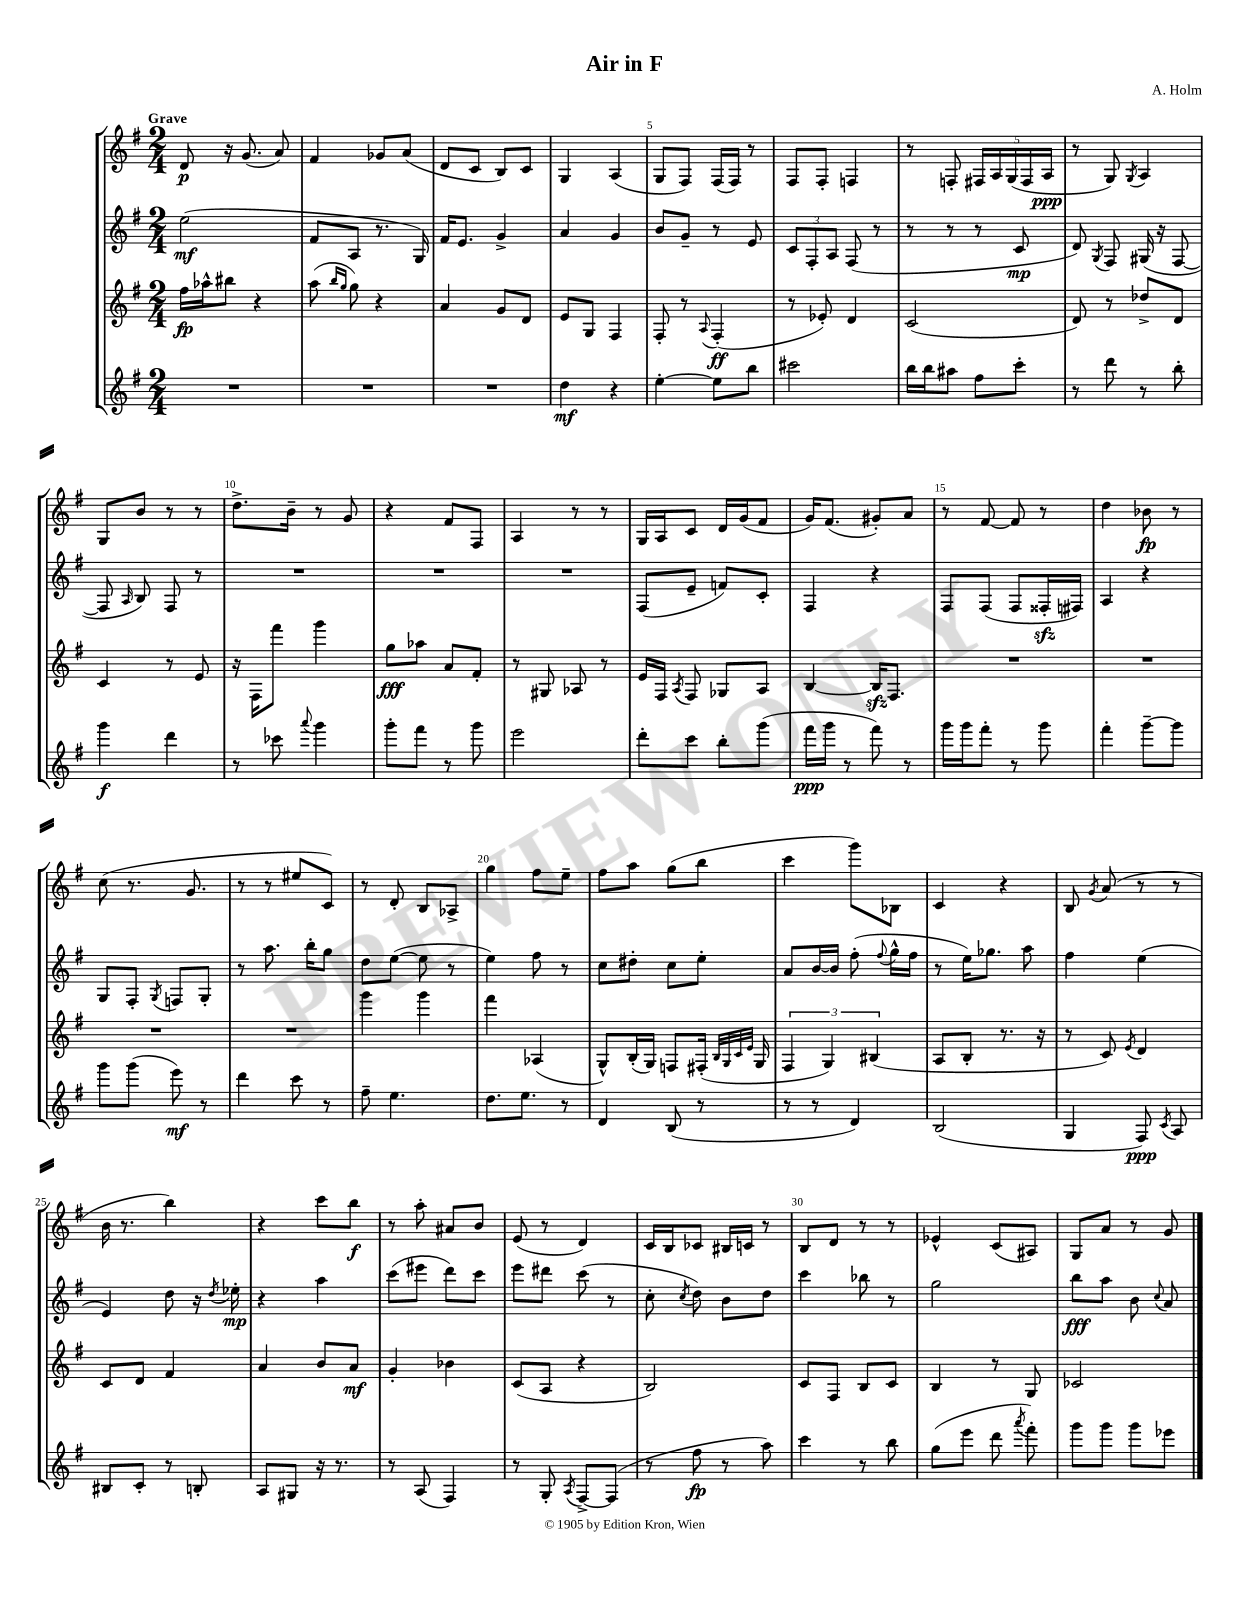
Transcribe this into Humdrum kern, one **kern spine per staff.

**kern	**dynam	**kern	**dynam	**kern	**dynam	**kern	**dynam
*part4	*part4	*part3	*part3	*part2	*part2	*part1	*part1
*staff4	*staff4	*staff3	*staff3	*staff2	*staff2	*staff1	*staff1
*clefG2	*	*clefG2	*	*clefG2	*	*clefG2	*
*k[f#]	*	*k[f#]	*	*k[f#]	*	*k[f#]	*
*M2/4	*	*M2/4	*	*M2/4	*	*M2/4	*
=1	=1	=1	=1	=1	=1	=1	=1
!	!	!	!	!	!	!LO:TX:a:B:t=Grave	!
2r	.	16ff#\LL	fp	(2ee\	mf	8d/	p
.	.	16aa-X^^\J	.	.	.	.	.
.	.	8bb#X\J	.	.	.	16r	.
.	.	.	.	.	.	(8.g/	.
.	.	4r	.	.	.	.	.
.	.	.	.	.	.	8a/)	.
=2	=2	=2	=2	=2	=2	=2	=2
2r	.	(8aa\	.	8f#/L	.	4f#/	.
.	.	16qqbb/LL	.	.	.	.	.
.	.	16qqgg/JJ	.	.	.	.	.
.	.	8gg\)	.	8A/J	.	.	.
.	.	4r	.	8.r	.	8g-X/L	.
.	.	.	.	.	.	(8a/J	.
.	.	.	.	16G/)	.	.	.
=3	=3	=3	=3	=3	=3	=3	=3
2r	.	4a/	.	16f#/KL	.	8d/L	.
.	.	.	.	8.e/J	.	.	.
.	.	.	.	.	.	8c/J	.
.	.	8g/L	.	4g^/	.	8B/L)	.
.	.	8d/J	.	.	.	8c/J	.
=4	=4	=4	=4	=4	=4	=4	=4
4dd\	mf	8e/L	.	4a/	.	4G/	.
.	.	8G/J	.	.	.	.	.
4r	.	4F#/	.	4g/	.	(4A/	.
=5	=5	=5	=5	=5	=5	=5	=5
[4ee'\	.	8F#'/	.	8b/L	.	8G/L	.
.	.	8r	.	8g~/J	.	8F#/J)	.
.	.	8qqA/	.	.	.	.	.
8ee\L]	.	(4F#'/	ff	8r	.	(16F#/LL	.
.	.	.	.	.	.	16F#/JJ)	.
8bb\J	.	.	.	8e/	.	8r	.
=6	=6	=6	=6	=6	=6	=6	=6
2ccc#X\	.	8r	.	12c/L	.	8F#/L	.
.	.	.	.	12F#'/	.	.	.
.	.	8e-X'/)	.	.	.	8F#'/J	.
.	.	.	.	12A/J	.	.	.
.	.	4d/	.	(8F#/	.	4Fn/	.
.	.	.	.	8r	.	.	.
=7	=7	=7	=7	=7	=7	=7	=7
16bb\LL	.	(2c/	.	8r	.	8r	.
16bb\J	.	.	.	.	.	.	.
8aa#X\J	.	.	.	8r	.	8Fn'/	.
8ff#\L	.	.	.	8r	.	20F#X/LL	.
.	.	.	.	.	.	20A/	.
.	.	.	.	.	.	(20G/	.
8ccc'\J	.	.	.	8c/	mp	.	.
.	.	.	.	.	.	20F#/	.
.	.	.	.	.	.	20A/JJ	ppp
=8	=8	=8	=8	=8	=8	=8	=8
8r	.	8d/)	.	8d/)	.	8r	.
.	.	.	.	8qG/	.	.	.
8ddd\	.	8r	.	8F#/	.	8G/)	.
.	.	.	.	.	.	8qG/	.
8r	.	8dd-X^/L	.	(16G#X/	.	4A/	.
.	.	.	.	16r	.	.	.
8bb'\	.	8d/J	.	[8F#/	.	.	.
!!LO:LB:g=z
=9	=9	=9	=9	=9	=9	=9	=9
4ggg\	f	4c/	.	8F#/]	.	8G/L	.
.	.	.	.	16qqA/	.	.	.
.	.	.	.	8B/)	.	8b/J	.
4ddd\	.	8r	.	8F#/	.	8r	.
.	.	8e/	.	8r	.	8r	.
=10	=10	=10	=10	=10	=10	=10	=10
8r	.	16r	.	2r	.	8.dd^\L	.
.	.	16F#\KL	.	.	.	.	.
8ccc-X\	.	8fff#\J	.	.	.	.	.
.	.	.	.	.	.	16b~\Jk	.
8qqaaa/	.	.	.	.	.	.	.
4ggg\	.	4ggg\	.	.	.	8r	.
.	.	.	.	.	.	8g/	.
=11	=11	=11	=11	=11	=11	=11	=11
8ggg'\L	.	8gg\L	fff	2r	.	4r	.
8fff#\J	.	8aa-X\J	.	.	.	.	.
8r	.	8a/L	.	.	.	8f#/L	.
8ggg\	.	8f#'/J	.	.	.	8F#/J	.
=12	=12	=12	=12	=12	=12	=12	=12
2eee\	.	8r	.	2r	.	4A/	.
.	.	8G#X/	.	.	.	.	.
.	.	8A-X/	.	.	.	8r	.
.	.	8r	.	.	.	8r	.
=13	=13	=13	=13	=13	=13	=13	=13
8ddd'\L	.	16e/LL	.	(8F#/L	.	16G/LL	.
.	.	16F#/JJ	.	.	.	16A/J	.
.	.	8qA/	.	.	.	.	.
8ccc\J	.	8F#/	.	8e~/J	.	8c/J	.
8bb'\L	.	8G-X/L	.	8fn/L)	.	16d/LL	.
.	.	.	.	.	.	(16g/J	.
(8ggg\J	.	8A/J	.	8c'/J	.	8f#/J	.
=14	=14	=14	=14	=14	=14	=14	=14
16fff#\LL	ppp	[4B/	.	4F#/	.	16g/KL)	.
16ggg\JJ	.	.	.	.	.	(8.f#/J	.
8r	.	.	.	.	.	.	.
8fff#\)	.	16Bzz/KL]	.	4r	.	8g#X'/L)	.
.	.	8.F#/J	.	.	.	.	.
8r	.	.	.	.	.	8a/J	.
=15	=15	=15	=15	=15	=15	=15	=15
16ggg\LL	.	2r	.	8F#/L	.	8r	.
16ggg\J	.	.	.	.	.	.	.
8fff#'\J	.	.	.	(8F#/J	.	[8f#/	.
8r	.	.	.	8F#/L	.	8f#/]	.
8ggg\	.	.	.	16F##Xzz'/L	.	8r	.
.	.	.	.	16F#X/JJ)	.	.	.
=16	=16	=16	=16	=16	=16	=16	=16
4fff#'\	.	2r	.	4A/	.	4dd\	.
[8ggg~\L	.	.	.	4r	.	8b-X\	fp
8ggg\J]	.	.	.	.	.	8r	.
!!LO:LB:g=z
=17	=17	=17	=17	=17	=17	=17	=17
8ggg\L	.	2r	.	8G/L	.	(8cc\	.
(8ggg\J	.	.	.	8F#'/J	.	8.r	.
.	.	.	.	8qG/	.	.	.
8eee\)	mf	.	.	8Fn/L	.	.	.
.	.	.	.	.	.	8.g/	.
8r	.	.	.	8G'/J	.	.	.
=18	=18	=18	=18	=18	=18	=18	=18
4ddd\	.	2r	.	8r	.	8r	.
.	.	.	.	8.aa\	.	8r	.
8ccc\	.	.	.	.	.	8ee#X/L	.
.	.	.	.	16bb'\KL	.	.	.
8r	.	.	.	8gg\J	.	8c/J)	.
=19	=19	=19	=19	=19	=19	=19	=19
8ff#~\	.	4ggg\	.	8dd\L	.	8r	.
4.ee\	.	.	.	([8ee\J	.	8d'/	.
.	.	4ggg\	.	8ee\]	.	8B/L	.
.	.	.	.	8r	.	8A-X^/J	.
=20	=20	=20	=20	=20	=20	=20	=20
8.dd\L	.	4fff#\	.	4ee\)	.	4gg\	.
8.ee\J	.	.	.	.	.	.	.
.	.	(4A-X/	.	8ff#\	.	8ff#\L	.
8r	.	.	.	8r	.	8ee~\J	.
=21	=21	=21	=21	=21	=21	=21	=21
4d/	.	8G^^/L)	.	8cc\L	.	8ff#\L	.
.	.	(16B'/L	.	8dd#X'\J	.	8aa\J	.
.	.	16G/JJ)	.	.	.	.	.
(8B/	.	8Fn/L	.	8cc\L	.	(8gg\L	.
8r	.	(16F#X'/Jk	.	8ee'\J	.	8bb\J	.
.	.	32qqB/LLL	.	.	.	.	.
.	.	32qqG/	.	.	.	.	.
.	.	32qqc/	.	.	.	.	.
.	.	32qqe/JJJ	.	.	.	.	.
.	.	16G/	.	.	.	.	.
=22	=22	=22	=22	=22	=22	=22	=22
8r	.	6F#/	.	8a/L	.	4ccc\	.
8r	.	.	.	[16b/L	.	.	.
.	.	6G/)	.	.	.	.	.
.	.	.	.	16b/JJ]	.	.	.
4d/)	.	.	.	(8ff#'\	.	8ggg\L)	.
.	.	(6B#X/	.	.	.	.	.
.	.	.	.	8qqff#/	.	.	.
.	.	.	.	16gg^^\LL	.	8B-X\J	.
.	.	.	.	16ff#\JJ	.	.	.
=23	=23	=23	=23	=23	=23	=23	=23
(2B/	.	8A/L	.	8r	.	4c/	.
.	.	8B'/J	.	16ee\KL)	.	.	.
.	.	.	.	8.gg-X\J	.	.	.
.	.	8.r	.	.	.	4r	.
.	.	.	.	8aa\	.	.	.
.	.	16r	.	.	.	.	.
=24	=24	=24	=24	=24	=24	=24	=24
4G/	.	8r	.	4ff#\	.	8B/	.
.	.	.	.	.	.	8qg/	.
.	.	8c/)	.	.	.	(8a/	.
.	.	8qe/	.	.	.	.	.
8F#/)	ppp	4d/	.	(4ee\	.	8r	.
8qc/	.	.	.	.	.	.	.
8A/	.	.	.	.	.	8r	.
!!LO:LB:g=z
=25	=25	=25	=25	=25	=25	=25	=25
8B#X/L	.	8c/L	.	4e/)	.	16b\	.
.	.	.	.	.	.	8.r	.
8c'/J	.	8d/J	.	.	.	.	.
8r	.	4f#/	.	8dd\	.	4bb\)	.
8Bn'/	.	.	.	16r	.	.	.
.	.	.	.	8qdd/	.	.	.
.	.	.	.	16ee-X'\	mp	.	.
=26	=26	=26	=26	=26	=26	=26	=26
8A/L	.	4a/	.	4r	.	4r	.
8G#X/J	.	.	.	.	.	.	.
16r	.	8b/L	.	4aa\	.	8ccc\L	.
8.r	.	.	.	.	.	.	.
.	.	8a/J	mf	.	.	8bb\J	f
=27	=27	=27	=27	=27	=27	=27	=27
8r	.	4g'/	.	(8ccc\L	.	8r	.
(8A/	.	.	.	8eee#X\J	.	8aa'\	.
4F#/)	.	4b-X\	.	8ddd\L)	.	8a#X/L	.
.	.	.	.	8ccc\J	.	8b/J	.
=28	=28	=28	=28	=28	=28	=28	=28
8r	.	(8c/L	.	8eee\L	.	(8e/	.
8G'/	.	8A/J	.	8ddd#X\J	.	8r	.
8qA/	.	.	.	.	.	.	.
[8F#^/L	.	4r	.	(8ccc\	.	4d/)	.
(8F#/J]	.	.	.	8r	.	.	.
=29	=29	=29	=29	=29	=29	=29	=29
8r	.	2B/)	.	8cc'\	.	16c/LL	.
.	.	.	.	.	.	16B/J	.
.	.	.	.	8qcc/	.	.	.
8ff#\	fp	.	.	8dd\)	.	8c-X/J	.
8r	.	.	.	8b\L	.	16B#X/LL	.
.	.	.	.	.	.	16cn/JJ	.
8aa\)	.	.	.	8dd\J	.	8r	.
=30	=30	=30	=30	=30	=30	=30	=30
4ccc\	.	8c/L	.	4ccc\	.	8B/L	.
.	.	8F#/J	.	.	.	8d/J	.
8r	.	8B/L	.	8bb-X\	.	8r	.
8bb\	.	8c/J	.	8r	.	8r	.
=31	=31	=31	=31	=31	=31	=31	=31
(8gg\L	.	4B/	.	2gg\	.	4e-X^^/	.
8eee\J	.	.	.	.	.	.	.
8ddd\	.	8r	.	.	.	(8c/L	.
8qaaa/	.	.	.	.	.	.	.
8fff#'\)	.	8G/	.	.	.	8A#X/J)	.
=32	=32	=32	=32	=32	=32	=32	=32
8ggg\L	.	2c-X/	.	8bb\L	fff	8G/L	.
8ggg\J	.	.	.	8aa\J	.	8a/J	.
8ggg\L	.	.	.	8b\	.	8r	.
.	.	.	.	8qqcc/	.	.	.
8eee-X\J	.	.	.	8a/	.	8g/	.
==	==	==	==	==	==	==	==
*-	*-	*-	*-	*-	*-	*-	*-
